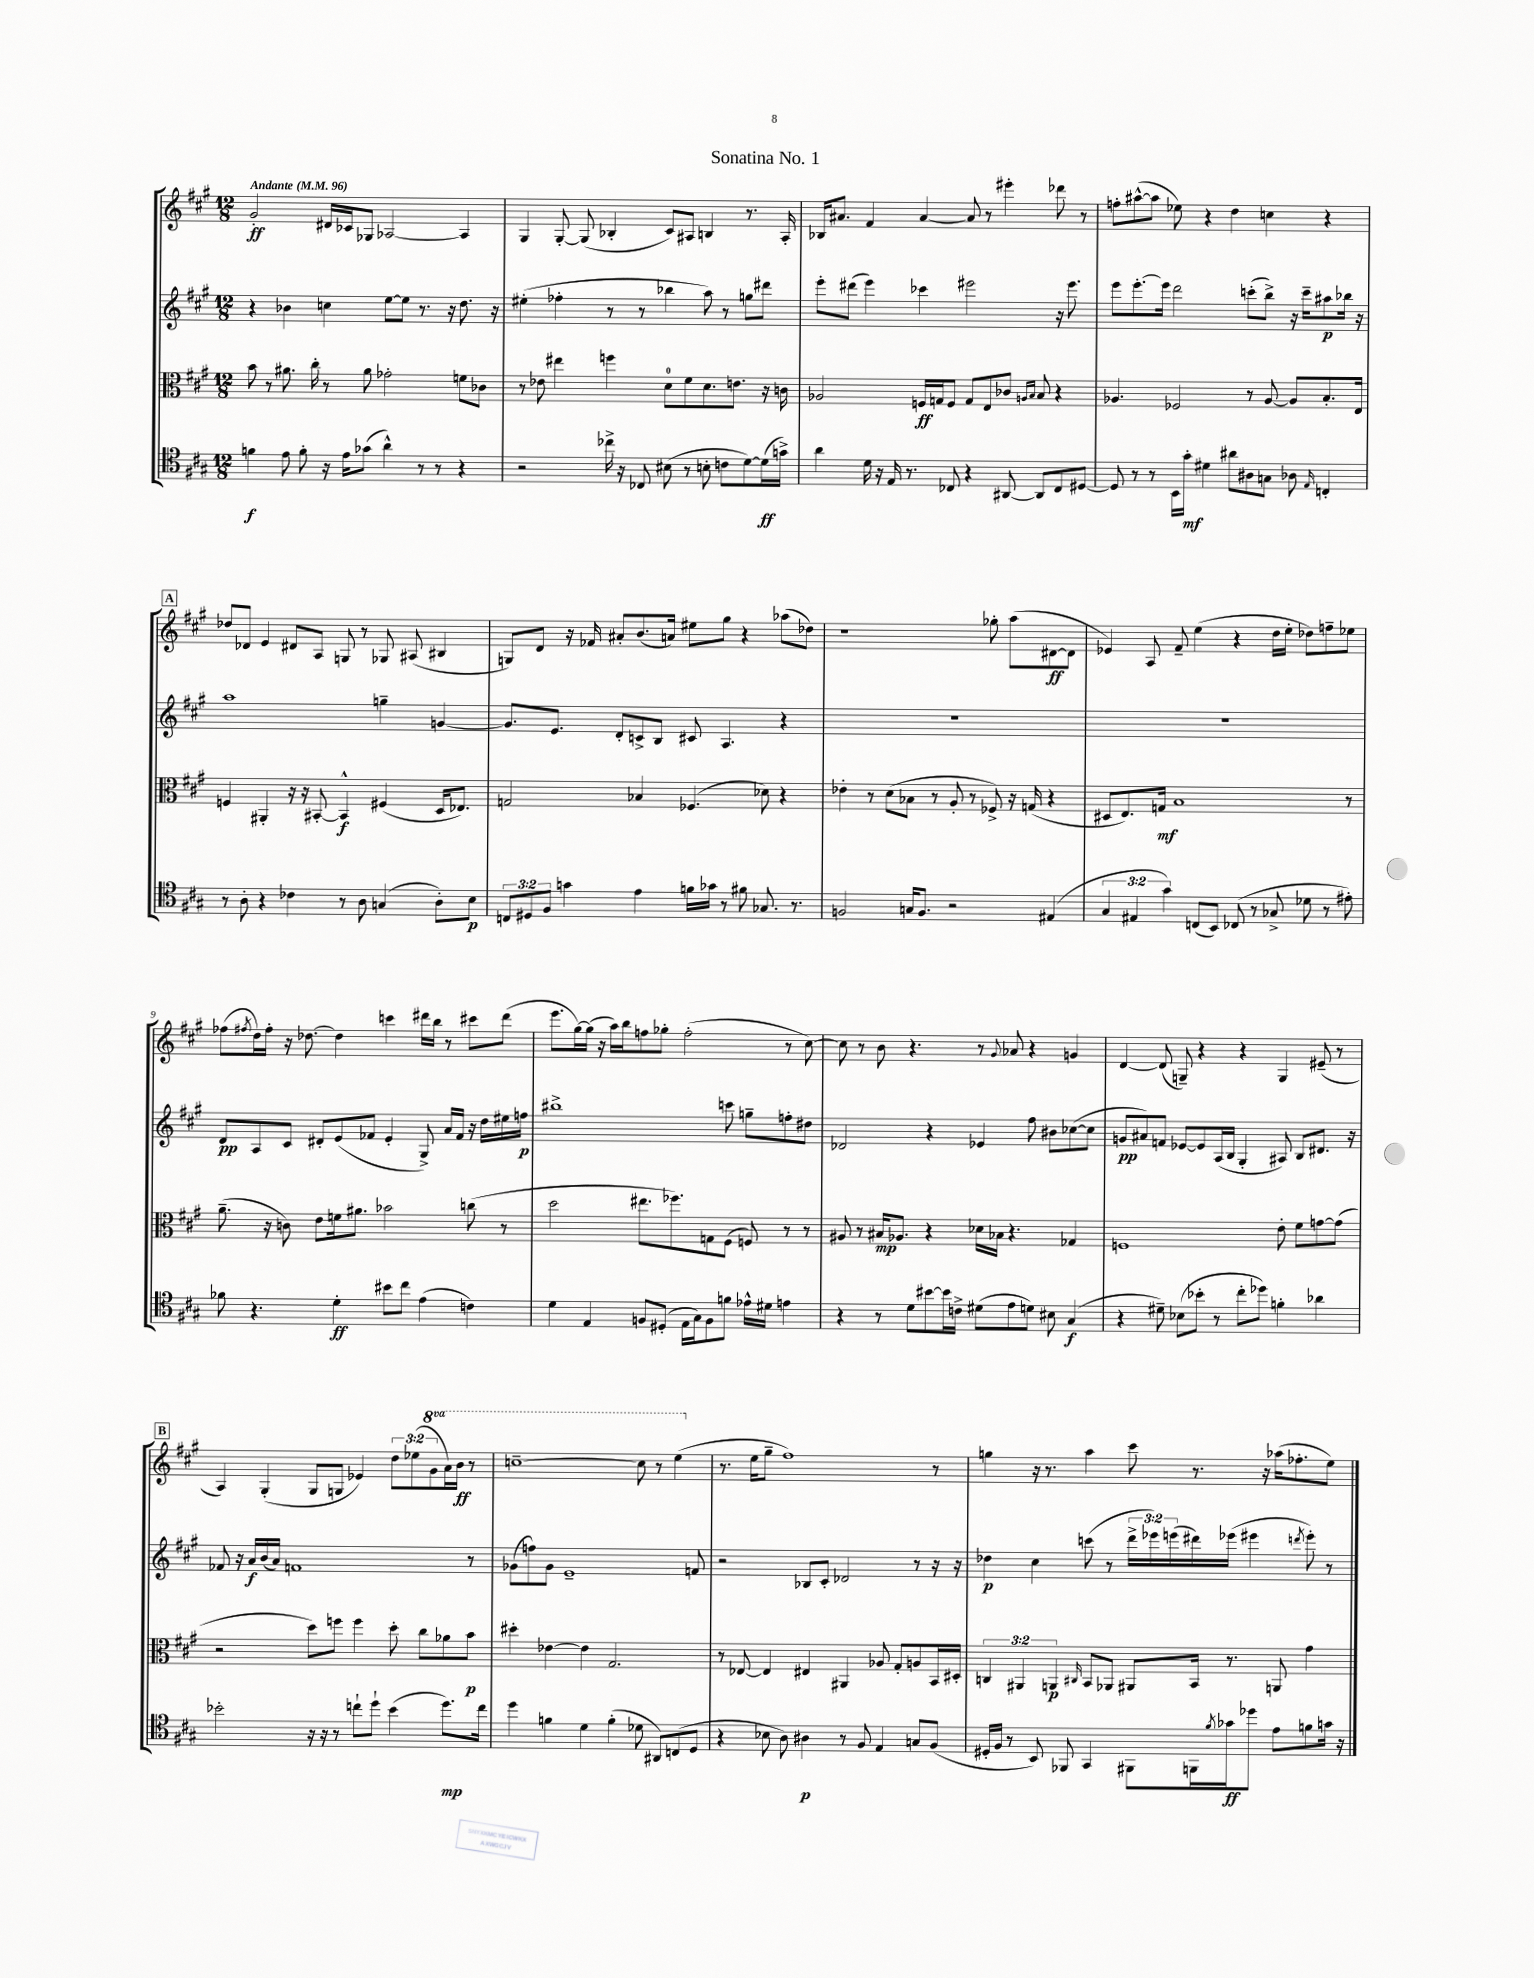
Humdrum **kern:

**kern	**dynam	**kern	**dynam	**kern	**dynam	**kern	**dynam
*part4	*part4	*part3	*part3	*part2	*part2	*part1	*part1
*staff4	*staff4	*staff3	*staff3	*staff2	*staff2	*staff1	*staff1
*clefC4	*	*clefC3	*	*clefG2	*	*clefG2	*
*k[f#c#g#]	*	*k[f#c#g#]	*	*k[f#c#g#]	*	*k[f#c#g#]	*
*M12/8	*	*M12/8	*	*M12/8	*	*M12/8	*
*MM96	*	*MM96	*	*MM96	*	*MM96	*
=1	=1	=1	=1	=1	=1	=1	=1
!	!	!	!	!	!	!LO:TX:a:B:t=Andante	!
4fn\	f	8b\	.	4r	.	2g#'/	ff
.	.	8r	.	.	.	.	.
8e\	.	8.a#X\	.	4b-X\	.	.	.
8f'\	.	.	.	.	.	.	.
.	.	16cc#'\	.	.	.	.	.
16r	.	8r	.	4ccn\	.	16d#X/LL	.
16e\KL	.	.	.	.	.	16c-X/J	.
(8g-X\J	.	8a#\	.	.	.	8G-X/J	.
4a^^\)	.	2g-X'\	.	[8ee\L	.	[2A-X/	.
.	.	.	.	8ee\J]	.	.	.
8r	.	.	.	8.r	.	.	.
8r	.	.	.	.	.	.	.
.	.	.	.	16r	.	.	.
4r	.	8fn\L	.	8.dd\	.	4A-/]	.
.	.	8c-X\J	.	.	.	.	.
.	.	.	.	16r	.	.	.
=2	=2	=2	=2	=2	=2	=2	=2
2r	.	8r	.	(4ee#X'\	.	4G#/	.
.	.	8e-X\	.	.	.	.	.
.	.	4ee#X\	.	4ff-X'\	.	[8G#'/	.
.	.	.	.	.	.	(8G#/]	.
16cc-X^\	.	4ffn\	.	8r	.	4B-X'/	.
16r	.	.	.	.	.	.	.
8C-X/	.	.	.	8r	.	.	.
(8B#X\	.	8d\L	.	4bb-X\	.	8c#/L)	.
8r	.	8f#\	.	.	.	8A#X/J	.
8Bn'\	.	8.d\	.	8aa\)	.	4Bn/	.
8cn\L	.	.	.	8r	.	.	.
.	.	8.en\J	.	.	.	.	.
[8d\)	.	.	.	8ggn\L	.	8.r	.
(16d\L]	ff	16r	.	8ddd#X\J	.	.	.
16gn^\JJ)	.	16cn\	.	.	.	16A#'/	.
=3	=3	=3	=3	=3	=3	=3	=3
4a\	.	2A-X/	.	8eee'\L	.	16B-X/KL	.
.	.	.	.	.	.	8.a#X/J	.
.	.	.	.	(8ddd#X\J	.	.	.
16d\	.	.	.	4eee\)	.	4f#/	.
16r	.	.	.	.	.	.	.
16E/	.	.	.	.	.	.	.
8.r	.	.	.	.	.	.	.
.	.	16Fn/LL	ff	4ccc-X\	.	[4a#/	.
.	.	16Gn/J	.	.	.	.	.
8C-X/	.	8F/J	.	.	.	.	.
4r	.	8G/L	.	2eee#X\	.	8a#/]	.
.	.	8E/	.	.	.	8r	.
[8AA#X/	.	8c-X/J	.	.	.	4eee#X'\	.
.	.	16qqAn/LL	.	.	.	.	.
.	.	16qqB/JJ	.	.	.	.	.
8AA#/L]	.	8B/	.	.	.	.	.
8C-/	.	4r	.	16r	.	8ddd-X\	.
.	.	.	.	8.eee#\	.	.	.
[8D#X/J	.	.	.	.	.	8r	.
=4	=4	=4	=4	=4	=4	=4	=4
8D#/]	.	4.A-X/	.	8eee\L	.	8ffn'\L	.
8r	.	.	.	[8.eee'\	.	([8aa#X^^\	.
8r	.	.	.	.	.	8aa#\J]	.
.	.	.	.	16eee\Jk]	.	.	.
16BB\LL	.	2F-X/	.	2ddd\	.	8ee-X\)	.
16g#'\JJ	mf	.	.	.	.	.	.
4d#X\	.	.	.	.	.	4r	.
8a#X\L	.	.	.	.	.	4dd\	.
8A#X\	.	8r	.	(8cccn'\L	.	.	.
8Gn\J	.	[8A-/	.	8bb^\J)	.	4ccn\	.
8A-X\	.	8A-/L]	.	16r	.	.	.
.	.	.	.	16ccc~\KL	.	.	.
16qqE/	.	.	.	.	.	.	.
4Cn'/	.	8.B'/	.	8aa#X\	p	4r	.
.	.	.	.	16bb-X\Jk	.	.	.
.	.	16E/Jk	.	16r	.	.	.
!!LO:LB:g=z
!!LO:REH:place=s1:t=A
=5	=5	=5	=5	=5	=5	=5	=5
8r	.	4Fn/	.	1aa	.	8dd-X/L	.
8A'\	.	.	.	.	.	8d-X/J	.
4r	.	4AA#X'/	.	.	.	4e/	.
4c-X\	.	16r	.	.	.	8d#X/L	.
.	.	16r	.	.	.	.	.
.	.	[8BB#X'/	.	.	.	8A/J	.
8r	.	4BB#^^/]	f	.	.	8Gn/	.
8A\	.	.	.	.	.	8r	.
(4Gn/	.	(4F#X/	.	4ggn~\	.	8G-X/	.
.	.	.	.	.	.	(8A#X/	.
8A'\L)	.	16D/KL	.	[4gn/	.	4B#X/	.
.	.	8.E-X/J)	.	.	.	.	.
8B\J	p	.	.	.	.	.	.
=6	=6	=6	=6	=6	=6	=6	=6
12Cn/L	.	2Gn/	.	8.g/L]	.	8Gn/L)	.
12D#X/	.	.	.	.	.	.	.
.	.	.	.	.	.	8d/J	.
12F#/J	.	.	.	.	.	.	.
.	.	.	.	8.e/J	.	.	.
4gn\	.	.	.	.	.	16r	.
.	.	.	.	.	.	16f-X/	.
.	.	.	.	8d'/L	.	8a#X'/L	.
4e\	.	4B-X/	.	8cn^/	.	(8.b/	.
.	.	.	.	8B/J	.	.	.
.	.	.	.	.	.	16an/Jk)	.
16fn\LL	.	(4.F-X/	.	8c#X/	.	8ee#X\L	.
16g-X\JJ	.	.	.	.	.	.	.
8r	.	.	.	4.A/	.	8gg#\J	.
8f#X\	.	.	.	.	.	4r	.
8.G-X/	.	8d-X\)	.	.	.	.	.
.	.	4r	.	4r	.	(8aa-X\L	.
8.r	.	.	.	.	.	.	.
.	.	.	.	.	.	8dd-X\J)	.
=7	=7	=7	=7	=7	=7	=7	=7
2Fn/	.	4e-X'\	.	1.r	.	1r	.
.	.	8r	.	.	.	.	.
.	.	(8d\L	.	.	.	.	.
16Gn/KL	.	8B-X\J	.	.	.	.	.
8.F/J	.	.	.	.	.	.	.
.	.	8r	.	.	.	.	.
2r	.	8A'/	.	.	.	.	.
.	.	8r	.	.	.	.	.
.	.	8F-X^/)	.	.	.	8gg-X'\	.
.	.	16r	.	.	.	(8aa\L	.
.	.	(16Gn/	.	.	.	.	.
(4E#X/	.	4r	.	.	.	[8d#X\	ff
.	.	.	.	.	.	8d#\J]	.
=8	=8	=8	=8	=8	=8	=8	=8
6G#/	.	8D#X/L	.	1.r	.	4e-X/)	.
.	.	8.E/)	.	.	.	.	.
6E#X/	.	.	.	.	.	.	.
.	.	.	.	.	.	8A/	.
.	.	16Gn/Jk	mf	.	.	.	.
6g#\)	.	.	.	.	.	.	.
.	.	1B	.	.	.	8f#~/	.
(8Cn/L	.	.	.	.	.	(4ee\	.
8BB/J)	.	.	.	.	.	.	.
(8C-X/	.	.	.	.	.	4r	.
8r	.	.	.	.	.	.	.
8G-X^/	.	.	.	.	.	16dd\LL	.
.	.	.	.	.	.	16ee'\JJ	.
8d-X\	.	.	.	.	.	8dd-X\L)	.
8r	.	.	.	.	.	8ffn~\	.
8e#X'\)	.	8r	.	.	.	8ee-X\J	.
!!LO:LB:g=z
=9	=9	=9	=9	=9	=9	=9	=9
8f-X\	.	(8.a~\	.	8d/L	pp	(8ff-X\L	.
.	.	.	.	.	.	8qff#X/	.
4.r	.	.	.	8A/	.	16dd\L)	.
.	.	16r	.	.	.	16ff#'\JJ	.
.	.	8cn\)	.	8c#/J	.	16r	.
.	.	.	.	.	.	[8.dd-X\	.
.	.	8e\L	.	8d#X'/L	.	.	.
4d'\	ff	16fn\k	.	(8e/	.	4dd-\]	.
.	.	8.a#X\J	.	.	.	.	.
.	.	.	.	8f-X/J	.	.	.
8b#X\L	.	2b-X\	.	4e'/	.	4cccn\	.
8cc#\J	.	.	.	.	.	.	.
(4e\	.	.	.	8G#^/)	.	16ddd#X\LL	.
.	.	.	.	.	.	16bb\JJ	.
.	.	.	.	16a/LL	.	8r	.
.	.	.	.	16f-/JJ	.	.	.
4cn\)	.	(8ccn\	.	16r	.	8ccc#X\L	.
.	.	.	.	16dd\LL	.	.	.
.	.	8r	.	16ee#X\	.	(8ddd#\J	.
.	.	.	.	16ffn\JJ	p	.	.
=10	=10	=10	=10	=10	=10	=10	=10
4d\	.	2dd\	.	1bb#X^	.	8.eee\L	.
.	.	.	.	.	.	[16gg#\L)	.
4E/	.	.	.	.	.	(16gg#\JJ]	.
.	.	.	.	.	.	16r	.
.	.	.	.	.	.	16aa\LL)	.
.	.	.	.	.	.	16bb\J	.
8Fn/L	.	8.ee#X\L	.	.	.	8ffn\	.
(8D#X'/J	.	.	.	.	.	8gg-X'\J	.
.	.	8.ff-X\)	.	.	.	.	.
16E\LL	.	.	.	.	.	(2ff'\	.
16G#\J)	.	.	.	.	.	.	.
8F\	.	8Gn\	.	.	.	.	.
8fn\J	.	(8F#\J	.	8cccn\	.	.	.
16e-X^^\LL	.	8Fn/)	.	8ggn~\L	.	.	.
16d#X\JJ	.	.	.	.	.	.	.
4en\	.	8r	.	8ffn'\	.	8r	.
.	.	8r	.	8dd#X\J	.	[8cc#\)	.
=11	=11	=11	=11	=11	=11	=11	=11
4r	.	8A#X/	.	2d-X/	.	8cc#\]	.
.	.	8r	.	.	.	8r	.
8r	.	16B#X/KL	mp	.	.	8b\	.
.	.	8.A-X/J	.	.	.	.	.
8d\L	.	.	.	.	.	4.r	.
[8b#X\	.	4r	.	4r	.	.	.
16b#\L]	.	.	.	.	.	.	.
16cn^\JJ	.	.	.	.	.	.	.
(8d#X\L	.	16d-X\LL	.	4e-X/	.	8r	.
.	.	16B-X\JJ	.	.	.	.	.
.	.	.	.	.	.	8qqg#/	.
8e\	.	4.r	.	.	.	8a-X/	.
8dn\J)	.	.	.	8ff#\	.	4r	.
8B#X\	.	.	.	8b#X\L	.	.	.
(4G#/	f	4G-X/	.	([8cc-X\	.	4gn/	.
.	.	.	.	8cc-\J]	.	.	.
=12	=12	=12	=12	=12	=12	=12	=12
4r	.	1Fn	.	8gn/L	pp	[4d/	.
.	.	.	.	8a#X/)	.	.	.
8d#X~\)	.	.	.	8fn/J	.	(8d/]	.
(8B-X\L	.	.	.	[8e-X/L	.	8Gn~/)	.
8b-X'\J	.	.	.	8e-/]	.	4r	.
8r	.	.	.	(16A/L	.	.	.
.	.	.	.	16B/JJ	.	.	.
8cc#'\L	.	.	.	4G#'/	.	4r	.
8dd-X\J)	.	.	.	.	.	.	.
4fn'\	.	8e'\	.	8A#X/)	.	4G/	.
.	.	8f#\L	.	8B/L	.	.	.
4a-X\	.	[8gn\	.	8.d#X/J	.	(8e#X~/	.
.	.	(8g\J]	.	.	.	8r	.
.	.	.	.	16r	.	.	.
!!LO:LB:g=z
!!LO:REH:place=s1:t=B
=13	=13	=13	=13	=13	=13	=13	=13
2b-X'\	.	2r	.	8f-X/	.	4A/)	.
.	.	.	.	16r	.	.	.
.	.	.	.	16a/LL	f	.	.
.	.	.	.	(16b/	.	(4G#'/	.
.	.	.	.	16a/JJ)	.	.	.
.	.	.	.	1fn	.	.	.
16r	.	8dd\L)	.	.	.	8G#/L	.
16r	.	.	.	.	.	.	.
8r	.	8ffn\J	.	.	.	8Gn/J	.
8ccn`\L	.	4ff\	.	.	.	4e-X/)	.
8dd`\J	.	.	.	.	.	.	.
(4b-\	.	8dd'\	.	.	.	12dd\L	.
.	.	.	.	.	.	(12ee-X\	.
.	.	8cc#\L	.	.	.	.	.
*	*	*	*	*	*	*8va	*
.	.	.	.	.	.	12gg#\	.
8.dd\L)	mp	8a-X\	.	.	.	16aa\L)	.
.	.	.	.	.	.	16bb\JJ	ff
.	.	8b\J	p	8r	.	8r	.
16cc\Jk	.	.	.	.	.	.	.
=14	=14	=14	=14	=14	=14	=14	=14
4dd\	.	4dd#X'\	.	(8g-X\L	.	[1cccn~	.
.	.	.	.	8ffn\)	.	.	.
4fn\	.	[4e-X\	.	8g-\J	.	.	.
.	.	.	.	1e~	.	.	.
4d\	.	4e-\]	.	.	.	.	.
(4f'\	.	2.G#/	.	.	.	.	.
8d-X\	.	.	.	.	.	8ccc\]	.
8AA#X/L)	.	.	.	.	.	8r	.
(8Cn/	.	.	.	.	.	(4eee\	.
8D/J	.	.	.	8fn/	.	.	.
=15	=15	=15	=15	=15	=15	=15	=15
*	*	*	*	*	*	*X8va	*
4r	.	8r	.	2r	.	8.r	.
.	.	[8E-X/	.	.	.	.	.
.	.	.	.	.	.	16ee\KL	.
8B-X\	.	4E-/]	.	.	.	8gg#~\J	.
8A\)	.	.	.	.	.	1ff#)	.
4A#X\	p	4E#X/	.	8B-X/L	.	.	.
.	.	.	.	8c#'/J	.	.	.
8r	.	4AA#X/	.	2d-X/	.	.	.
8F#/	.	.	.	.	.	.	.
4E/	.	8A-X/	.	.	.	.	.
.	.	8G#'/L	.	.	.	.	.
8Gn/L	.	8An/	.	8r	.	.	.
(8F#/J	.	16BB/L	.	16r	.	8r	.
.	.	16D#X'/JJ	.	16r	.	.	.
=16	=16	=16	=16	=16	=16	=16	=16
16D#X'/LL	.	6Cn/	.	4dd-X\	p	4ggn\	.
16F#/JJ	.	.	.	.	.	.	.
8r	.	.	.	.	.	.	.
.	.	6AA#X/	.	.	.	.	.
8BB/)	.	.	.	4cc#\	.	16r	.
.	.	.	.	.	.	8.r	.
.	.	6AAn/	p	.	.	.	.
8FF-X/	.	.	.	.	.	.	.
.	.	16qqC#X/	.	.	.	.	.
4GG#/	.	8BB/L	.	(8cccn\	.	4aa\	.
.	.	8AA-X/J	.	8r	.	.	.
8FF#X\L	.	8AA#X/L	.	24ddd^\LL	.	8ccc#\	.
.	.	.	.	24eee-X\)	.	.	.
.	.	.	.	(24eeen\	.	.	.
16FFn\L	.	16BB/Jk	.	16ddd#X\)	.	8.r	.
8qf#/	.	.	.	.	.	.	.
16g-X\J	ff	8.r	.	(16eee-X\JJ	.	.	.
8dd-X\J	.	.	.	4eee#X\	.	.	.
.	.	.	.	.	.	16r	.
8e\L	.	8AAn/	.	.	.	(16aa-X\KL	.
.	.	.	.	.	.	8.ff-X'\	.
.	.	.	.	8qdddn/	.	.	.
8fn\	.	4g#\	.	8eee#'\)	.	.	.
16gn\Jk	.	.	.	8r	.	8ee\J)	.
16r	.	.	.	.	.	.	.
==	==	==	==	==	==	==	==
*-	*-	*-	*-	*-	*-	*-	*-
